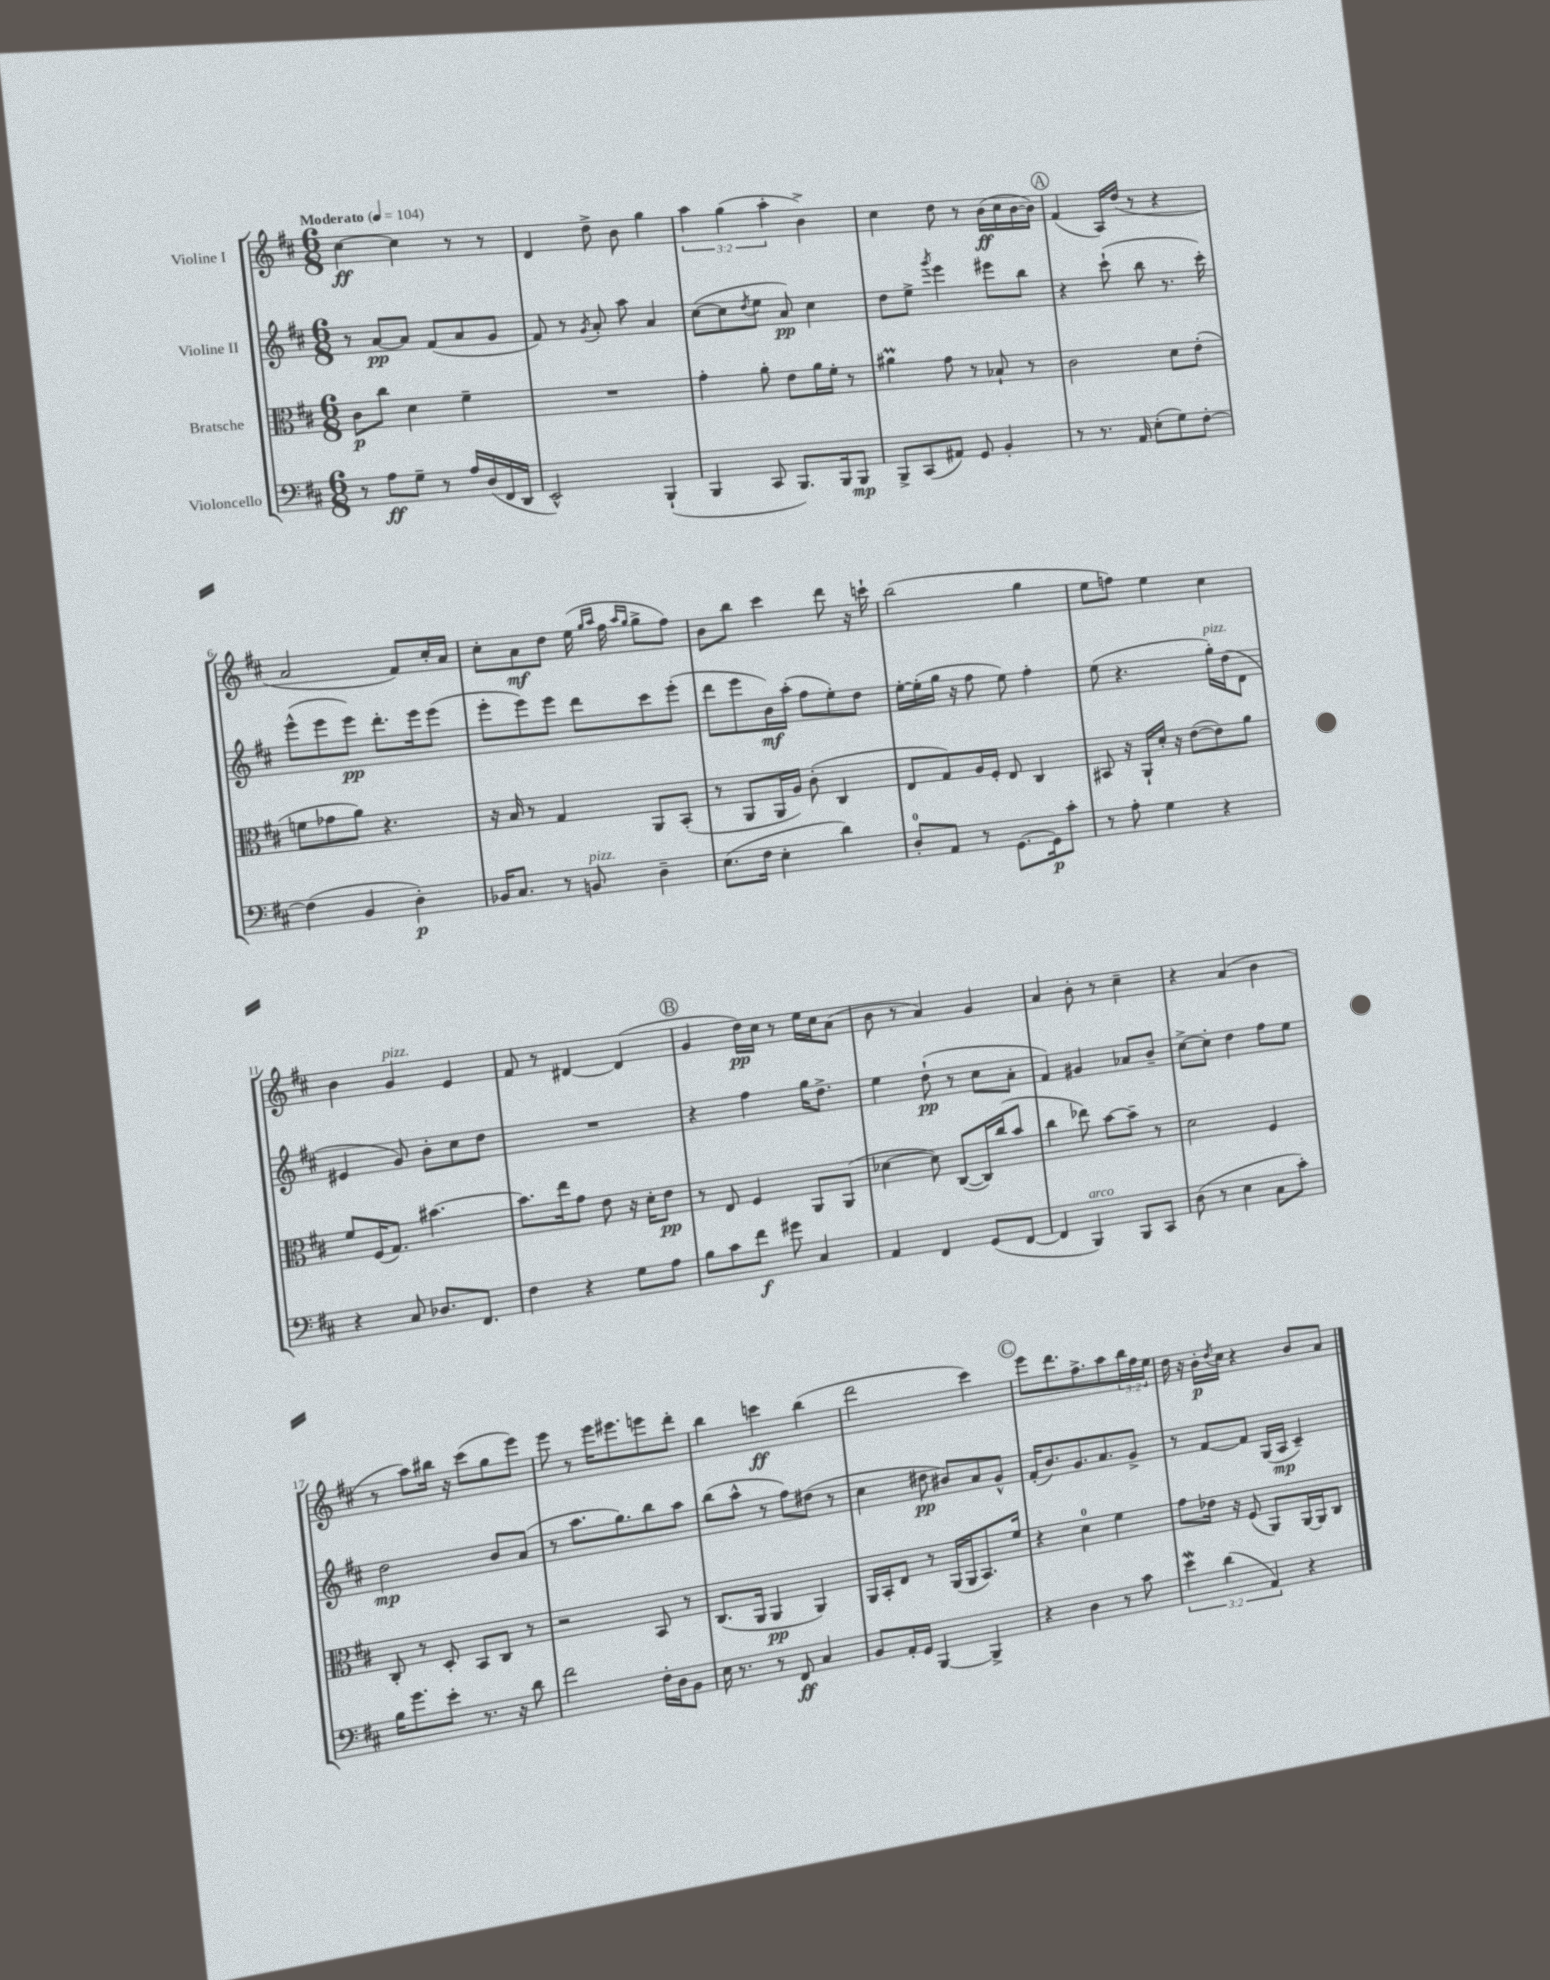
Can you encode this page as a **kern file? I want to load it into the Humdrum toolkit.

**kern	**kern	**kern	**kern
*staff4	*staff3	*staff2	*staff1
*clefF4	*clefC3	*clefG2	*clefG2
*k[f#c#]	*k[f#c#]	*k[f#c#]	*k[f#c#]
*M6/8	*M6/8	*M6/8	*M6/8
*MM104	*MM104	*MM104	*MM104
8r	8c#	8r	[4cc#
8A	8cc#	[8a	.
8G~	4d	8a]	4cc#]
8r	.	(8f#	.
16A	4f#~	8a	8r
(16D	.	.	.
16FF#	.	8g	8r
16DD	.	.	.
=	=	=	=
2EE^^)	2.r	8f#)	4d
.	.	8r	.
.	.	8qg	.
.	.	8a'	8dd^
.	.	8aa	8b
(4BBB`	.	4a	4gg
=	=	=	=
4BBB	4g'	([8cc#	6aa
.	.	8cc#]	.
.	.	.	(6gg
.	.	8qdd	.
8CC#	8a'	8ee	.
.	.	.	6aa'
8.BBB)	8e	8a)	.
.	16a	4cc#	4b^)
16BBB	16f#'	.	.
8BBB	8r	.	.
=	=	=	=
8BBB^	4a#	8dd	4cc#
(8CC#	.	8ee^	.
.	.	8qggg	.
8AA#)	8g	4eee	8dd
8GG	8r	.	8r
4BB'	8B-`	8eee#	(16b
.	.	.	16cc#
.	8r	8bb	[16b
.	.	.	16b])
=	=	=	=
8r	2c#	4r	(4f#
8.r	.	.	.
.	.	(8ccc#`	16A)
16AA	.	.	(16dd
(8E'	.	8bb	8r
8G)	8d	8.r	4r
[8F#'	(8e'	.	.
.	.	16ccc#')	.
=	=	=	=
(4F#]	8f	(8eee^^	2a
.	8g-	8eee	.
4BB	8a)	8eee)	.
.	4.r	8.ddd'	.
4D')	.	.	8f#)
.	.	16eee	.
.	.	(8eee	16cc#'
.	.	.	16a
=	=	=	=
16BB-	16r	8eee'	8cc#'
8.C#	16B	.	.
.	8r	8eee)	8a
8r	4G	8eee	8dd
8BB	.	8ddd	(16ee
.	.	.	16qqgg
.	.	.	16qqaa
.	.	.	16ff#
.	.	.	16qqaa
.	.	.	16qqgg
4D~	8AA	8ccc#	8gg^
.	(8BB'	(8eee'	8ff#)
=	=	=	=
(8.E	8r	8ddd	8b
.	8AA	8eee	8bb
16F#	.	.	.
4E'	16AA	16b)	4ccc#
.	16A)	(16aa'	.
.	(8c#'	8ff#	.
4d)	4C#	8ee')	8ddd
.	.	8dd	16r
.	.	.	16ccc`
=	=	=	=
8D'	8E	[16ee'	(2bb
.	.	(16ee']	.
8AA	8G)	16gg	.
.	.	16r	.
8r	16A	8ff#	.
.	16F#'	.	.
[8.GG	8E	8ee)	.
.	4C#	4ff#'	4gg
16GG]	.	.	.
8c#'	.	.	.
=	=	=	=
8r	8BB#	(8ee	8ee
8A'	16r	4.r	8ff)
.	16AA`	.	.
4G	16d'	.	4ee
.	16r	.	.
.	([8e	.	.
4r	8e])	16gg')	4cc#
.	.	(16dd	.
.	8a	8d	.
=	=	=	=
4r	8f#	4e#	4b
.	(16F#	.	.
.	8.G)	.	.
8C#	.	8g)	4g
8.D-	[4.b#	8b'	.
.	.	8cc#	4e
8.FF#	.	.	.
.	.	8dd	.
=	=	=	=
4F#	8.b#]	2.r	8f#
.	.	.	8r
.	16ee	.	.
4r	8g	.	[4d#
.	8e	.	.
8G	16r	.	(4d#]
.	16d'	.	.
8A	8e	.	.
=	=	=	=
8B	8r	4r	4g
8c#	8E	.	.
8f#	4F#	4ff#	16dd)
.	.	.	16cc#
8g#	.	.	8r
4C#	8AA	16gg	16ee
.	.	8.dd^	16cc#
.	(8AA	.	(8a
=	=	=	=
4AA	[4d-	4ee	8b
.	.	.	8r
4FF#	8d-])	(8dd`	4a)
.	([8C#	8r	.
(8GG	16C#])	8cc#	4g
.	(16cc#	.	.
[8FF#	8b	8a'	.
=	=	=	=
4FF#]	4cc#	4f#)	4a
4BBB)	8ee-)	4g#	8b'
.	[8b	.	8r
8BBB	8b~]	8a-	4cc#~
8CC#	8r	8b~	.
=	=	=	=
(8D	2d	[8cc#^	4r
8r	.	8cc#']	.
4E	.	4dd	(4a
8C#	4F#	8ff#	4b
8c#')	.	8ee	.
=	=	=	=
16B	8C#'	2dd	8r
8.g	.	.	.
.	8r	.	8aa)
8e'	8D'	.	16bb#
.	.	.	16r
8.r	8BB	.	(8ccc#
.	8C#	8b	8gg
16r	.	.	.
8d	8r	(8a	8eee)
=	=	=	=
2f#	2r	8r	8eee
.	.	8.aa	8r
.	.	.	16eee
.	.	8.gg)	8.eee#
16F#'	8BB	8bb	8eee
16D	.	.	.
8BB	8r	8aa	8ddd'
=	=	=	=
16E	(8.C#	(8bb	4bb
8.r	.	.	.
.	.	8aa^^	.
.	16AA	.	.
8r	4AA	8r	4ccc
8FF#	.	8ff#)	.
4C#	4AA)	(8dd#	(4bb
.	.	8r	.
=	=	=	=
8BB	16AA	4cc#	2ddd
.	16BB'	.	.
16AA'	8E	.	.
16GG	.	.	.
[4BBB	8r	8dd#	.
.	(16AA	8b#)	.
.	16AA	.	.
4BBB^]	8.BB)	8a	4ccc#)
.	.	8g^^	.
.	16f#	.	.
=	=	=	=
4r	4r	(16f#'	8eee
.	.	8.b)	.
.	.	.	8.ddd
4D	4d	8.g	.
.	.	.	8.ff#^
.	.	8.a	.
8r	4f#	.	8aa
8c#	.	8g^	24bb
.	.	.	24ff#
.	.	.	24ee
=	=	=	=
6e	8g	8r	16dd
.	.	.	16r
.	16e-	[8f#	16b'
(6d	.	.	.
.	.	.	8qdd
.	16r	.	16cc#
.	(8F#	8f#]	4r
6AA)	.	.	.
.	8AA)	(16G	.
.	.	16A	.
4r	[16AA	4c#~)	8b
.	16AA]	.	.
.	8C#	.	8a
==	==	==	==
*-	*-	*-	*-
